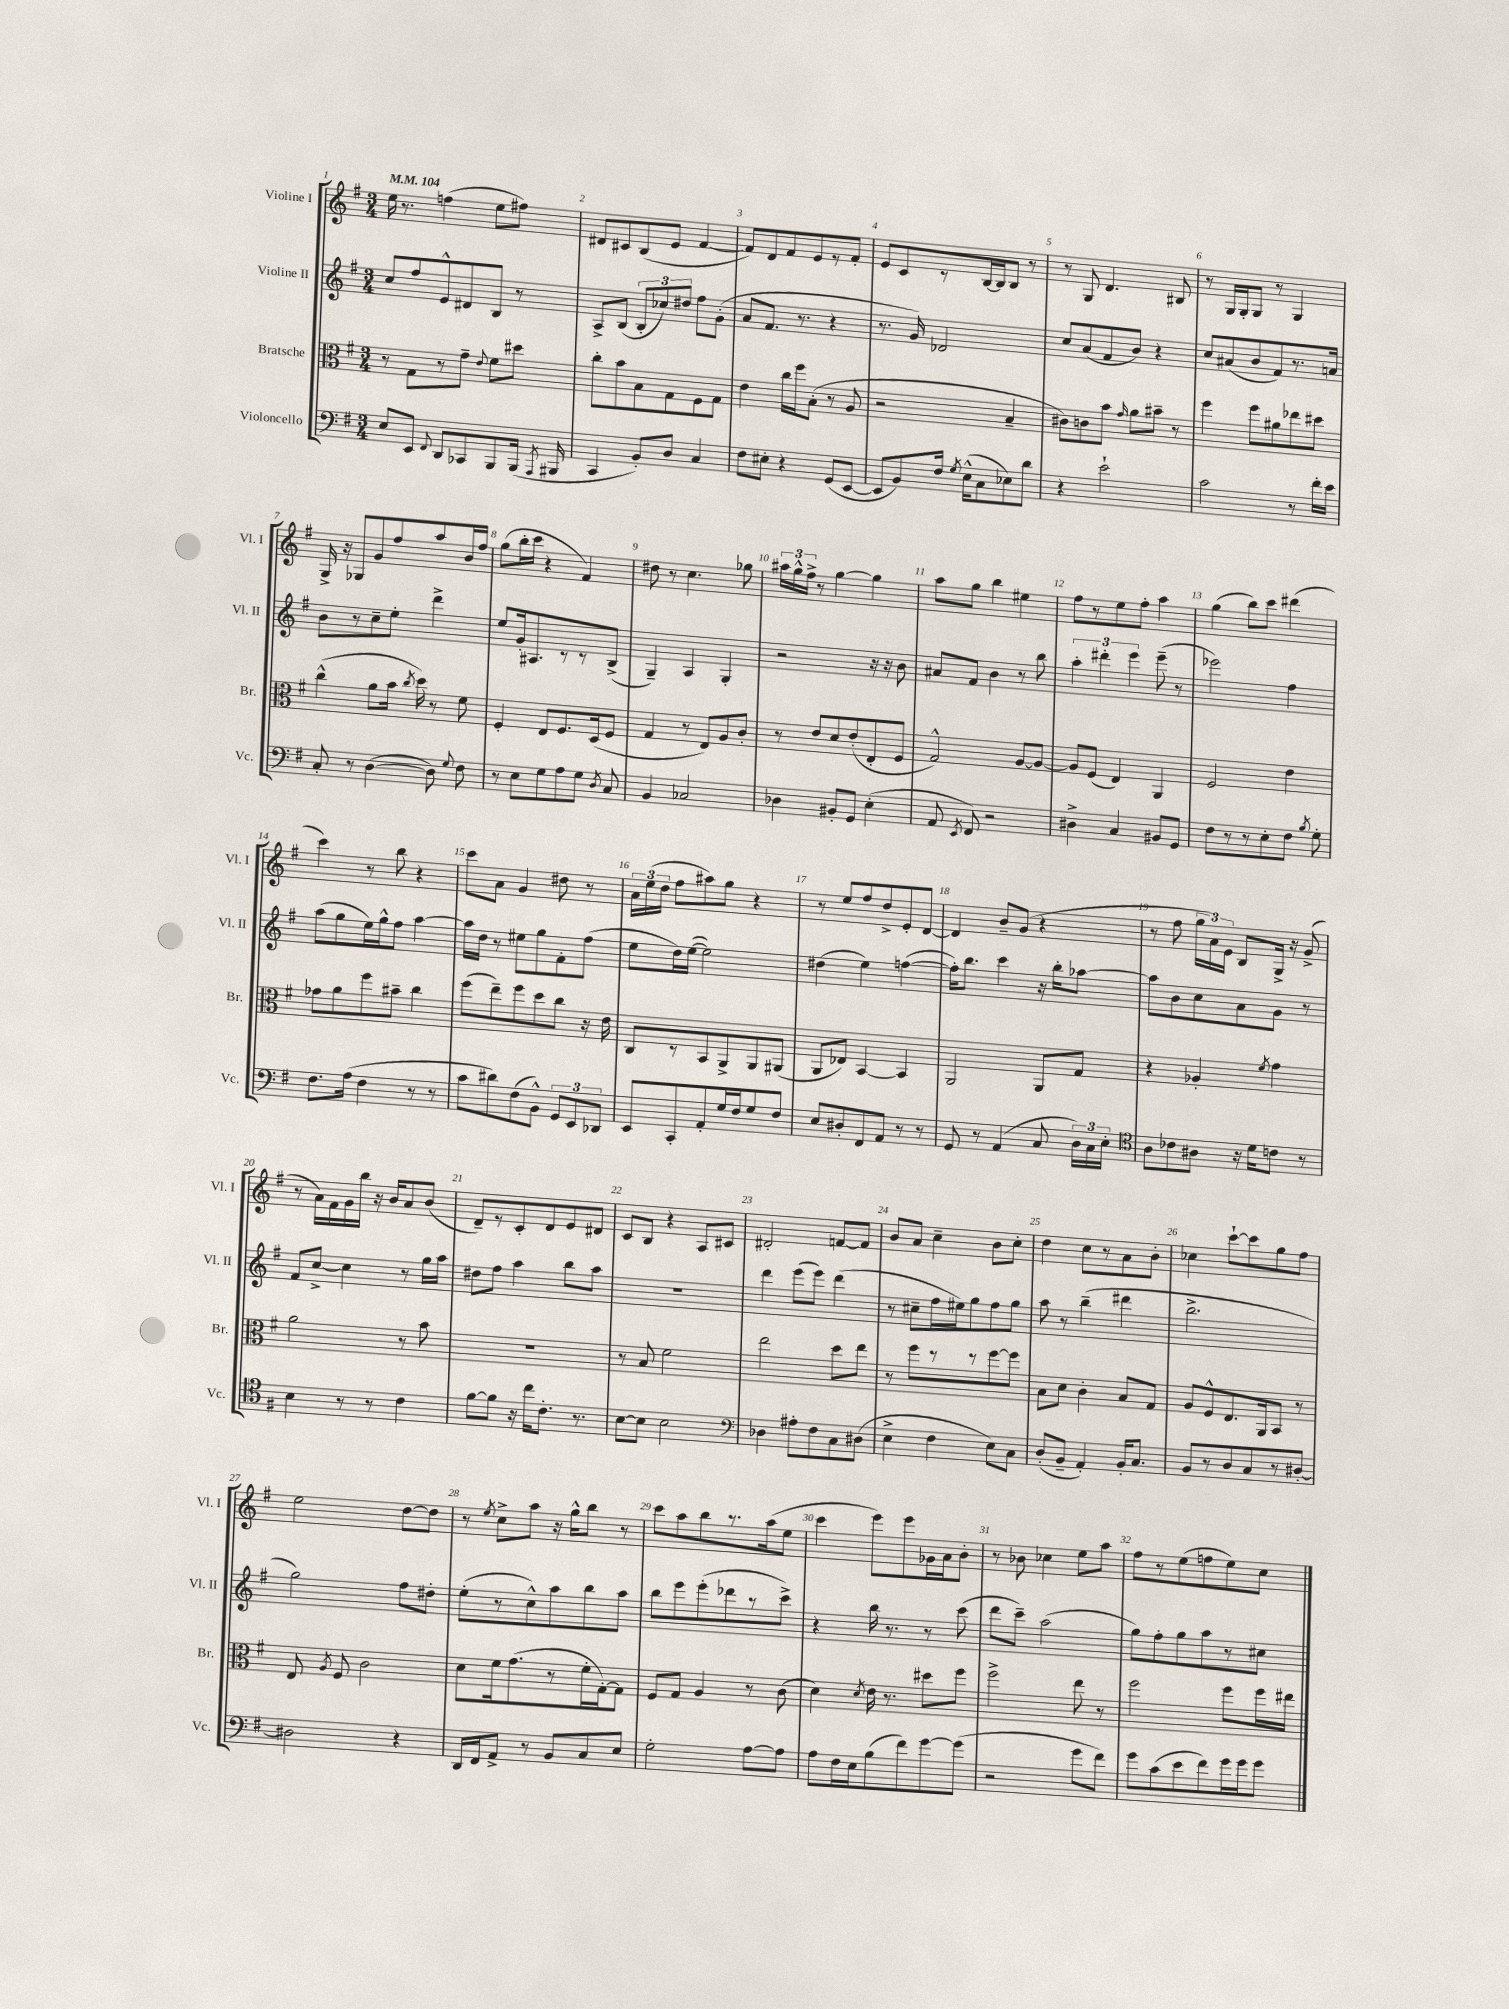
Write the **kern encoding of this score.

**kern	**kern	**kern	**kern
*staff4	*staff3	*staff2	*staff1
*clefF4	*clefC3	*clefG2	*clefG2
*k[f#]	*k[f#]	*k[f#]	*k[f#]
*M3/4	*M3/4	*M3/4	*M3/4
*MM104	*MM104	*MM104	*MM104
8E	8r	8cc	16ee
.	.	.	8.r
8EE	8G	8ff#	.
8qqFF#	.	.	.
8DD	8r	8e^^	(4ff
8CC-	8g~	8d#	.
.	8qqe	.	.
8BBB	8f#	8B	8ee
(16BBB	8dd#	8r	8ff#)
8qAAA	.	.	.
16BBB#	.	.	.
=	=	=	=
4CC	8cc'	8A^	8d#
.	8b	(8B	8c#
8BB')	8B	12B'	(8B
.	.	12cc-)	.
8D	8G	.	8e
.	.	12dd#	.
4C	8F#	8ff#	[4f#
.	8G	(8g'	.
=	=	=	=
8F#	4e	8a	8f#])
8E#'	.	8.f#	8d
4r	16cc	.	8f#
.	16ff#	8.r	.
.	(8B'	.	8e
(8GG	8r	4r	8r
[8EE	8A	.	8f#'
=	=	=	=
8EE]	2r	8.r	8e
8BB)	.	.	8c
.	.	16g)	.
16F#	.	2d-	8r
8qG	.	.	.
(16E^^	.	.	.
8C	.	.	[16B
.	.	.	16B]
8E-)	4B~	.	8B
8d	.	.	8r
=	=	=	=
4r	8c#)	8cc	8r
.	8c	(8a	8G
2e`	8b	8f#	4.d
.	16qqg	.	.
.	8a	8b)	.
.	8b#~	4r	.
.	8r	.	8B#
=	=	=	=
2c	4ff#	8cc	8r
.	.	(8a#	16G
.	.	.	16G'
.	8ff#	8b	8G
.	8a#	8f#)	8r
8r	8ee-	8.r	4G
16f#'	8dd#	.	.
16e	.	16a	.
=	=	=	=
8C'	(4cc^^	8b	16G^
.	.	.	16r
8r	.	8r	8G-
([4D	8a	8cc~	8g
.	16b	8ee'	8ff#
.	8qcc	.	.
.	16dd)	.	.
8D])	8r	4ddd^	8aa
8qqG	.	.	.
8F#	8f#	.	16b
.	.	.	16ff#
=	=	=	=
8r	4F#'	8ee	(8gg
8E	.	16g'	16bb'
.	.	8.A#	16ccc
8G	8E	.	4r
8A	8.F#	8r	.
8G	.	8r	4f#)
.	(16D	.	.
8qD	.	.	.
8C	8F#	(8B^	.
=	=	=	=
4BB	4G	4G~)	8dd#
.	.	.	8r
2C-	8r	4A	4.cc
.	8E)	.	.
.	8A	4G'	.
.	8c'	.	8gg-
=	=	=	=
4D-	8r	2r	24aa#
.	.	.	24gg^^
.	.	.	24ff#^
.	8e	.	8r
8BB#'	8d	.	[4gg
8GG	(8e'	.	.
(4E'	8E'	16r	4gg]
.	.	16r	.
.	8F#	8b	.
=	=	=	=
8AA	2G^^)	8a#	8aa
8qEE	.	.	.
8FF#)	.	8f#	8gg
2r	.	4b	4bb
.	[8A	8r	4ee#
.	8A_	8bb	.
=	=	=	=
4D#^	8A]	6aa'	8ff#
.	(8F#	.	8r
.	.	6ddd#'	.
4C	4E)	.	8ee
.	.	6eee	.
.	.	.	8ff#'
8BB#	4AA	(8eee~	4aa
8GG	.	8r	.
=	=	=	=
8F#	2F#	2eee-)	(4gg
8r	.	.	.
8r	.	.	8bb)
8E'	.	.	8ccc
8F#	4e	4ff#	(4ddd#
8qB	.	.	.
8G'	.	.	.
=	=	=	=
8.F#	8g-	(8aa	4ccc)
.	8a	8gg	.
(16A	.	.	.
4F#	8ff#	16ee)	8r
.	.	16gg^^	.
.	8b#~	8ff#	8bb
8r	4cc	[4aa	4r
8r	.	.	.
=	=	=	=
8c	(8ff#	16aa]	8ccc
.	.	16dd	.
8d#)	8ee~)	8r	8a
(8F#	8ff#	8ee#	4g
8BB^^)	8dd	8gg	.
12GG	8cc	8f#'	8dd#
12EE	.	.	.
.	16r	(8ff#	8r
12DD-	.	.	.
.	16e	.	.
=	=	=	=
8EE	8C	8ee	24a
.	.	.	(24ee
.	.	.	24dd
8CC'	8r	16dd)	8ff#
.	.	([16ee	.
8AA'	8BB	2ee])	8aa#)
16G	8AA^	.	8gg
16F#	.	.	.
8G	8AA	.	4r
8F#	(8AA#	.	.
=	=	=	=
8E	8AA	(4dd#	8r
8D#'	8E-)	.	8ee
8FF#	[4BB	4ee)	8ff#
8AA	.	.	8dd^
8r	4BB]	([4ff	8e'
8r	.	.	[8d
=	=	=	=
8GG	2AA	16ff'])	4d]
.	.	8.bb	.
8r	.	.	.
(4AA	.	4ccc	8b~
.	.	.	(8g
8C	8AA	16r	4r
.	.	16bb'	.
24D)	8G	[8aa-	.
24C	.	.	.
24E'	.	.	.
=	=	=	=
*clefC4	*	*	*
8A	4r	8aa-]	8r
8c-	.	8b	8ff#
8A#	4A-'	8cc	24gg
.	.	.	24a)
.	.	.	24e
16r	.	8a	8B
16d	.	.	.
.	8qf#	.	.
8c	4g	8g	16G^
.	.	.	16r
8r	.	8r	(8g^
=	=	=	=
4B	2a	8f#	8r
.	.	[8cc^	16a)
.	.	.	16f#
8r	.	4cc]	16g
.	.	.	16bb
8r	.	.	16r
.	.	.	16b
4c	8r	8r	8a
.	8b	16gg	(8b
.	.	16aa	.
=	=	=	=
[8f#	2.r	8dd#	8d~)
8f#]	.	8ff#	8r
16r	.	4aa	8c'
16cc	.	.	.
8.c'	.	.	8d
.	.	8bb	8e
8.r	.	.	.
.	.	8aa	8d#
=	=	=	=
[8B	8r	2.r	8c
8B]	8B	.	8B
2B	2f#	.	4r
.	.	.	8A
.	.	.	8c#
=	=	=	=
*clefF4	*	*	*
4D-	2ee	4ddd	2d#'
8A#'	.	(8eee	.
8F#	.	8eee)	.
8C	8dd	(4ddd	[8f
(8D#	8ee	.	8f]
=	=	=	=
4E^	8r	8r	8b
.	8ff#	8cc#~	8a
4F#	8r	16ff#	4cc~
.	.	16ee#)	.
.	8r	8gg	.
8E)	[8ff#	8ff#	8b
8C	8ff#]	8gg	8cc'
=	=	=	=
(8D'	8B	8aa	4dd
8BB~	8d	8r	.
4AA')	4c'	(4bb~	8cc
.	.	.	8r
16BB'	8B	4ddd#	8a
8.C	.	.	.
.	8G	.	8b'
=	=	=	=
8BB	8A	2.bb^	4cc-
8r	8F#^^	.	.
8D	8.E	.	[8ccc`
8C	.	.	8ccc]
.	16AA	.	.
8r	8BB	.	8gg
[8D#'	8r	.	8ff#
=	=	=	=
2D#]	8E	2gg)	2ee
.	8qA	.	.
.	8F#	.	.
.	2c	.	.
4r	.	8ff#	[8dd
.	.	8dd#'	8dd]
=	=	=	=
16DD	8d	(8ee'	8r
16FF#	.	.	.
.	.	.	8qee
8AA^	16f#	8r	8cc^
.	(8.g	.	.
8r	.	8cc^^)	8aa
8BB	8r	8aa	16r
.	.	.	16gg^^
8C	16f#'	8bb	8bb
.	[16G')	.	.
8E	8G]	8aa	8r
=	=	=	=
2G'	8F#	8bb	8ccc
.	8G	8eee	8aa
.	4A	(8eee'	8bb
.	.	8ddd-	8.r
[8A	8r	8r	.
.	.	.	(16aa
8A]	(8c	8ccc^)	8ee
=	=	=	=
8A	4d)	4r	4ccc
16F#	.	.	.
16E	.	.	.
.	8qd	.	.
(8B	16e	16bb	8eee)
.	8.r	8.r	.
8f#)	.	.	8eee
[8g	8dd#	8r	16g-
.	.	.	16a
(8g]	8ff#	(8ccc	8b'
=	=	=	=
2r	2ff#^	8ddd	8r
.	.	8ccc~)	8b-
.	.	(2aa	4cc-
8g	8ee	.	8ee
8f#)	8r	.	8aa
=	=	=	=
8g	2ff#	8gg)	8ff#
(8c	.	8ff#'	8r
8e	.	8gg	(8ee
8f#)	.	8aa	8ff
16g	8ff#	8r	8ee)
16g	.	.	.
8g	16ff#	8cc#	8cc
.	16ee#	.	.
==	==	==	==
*-	*-	*-	*-
